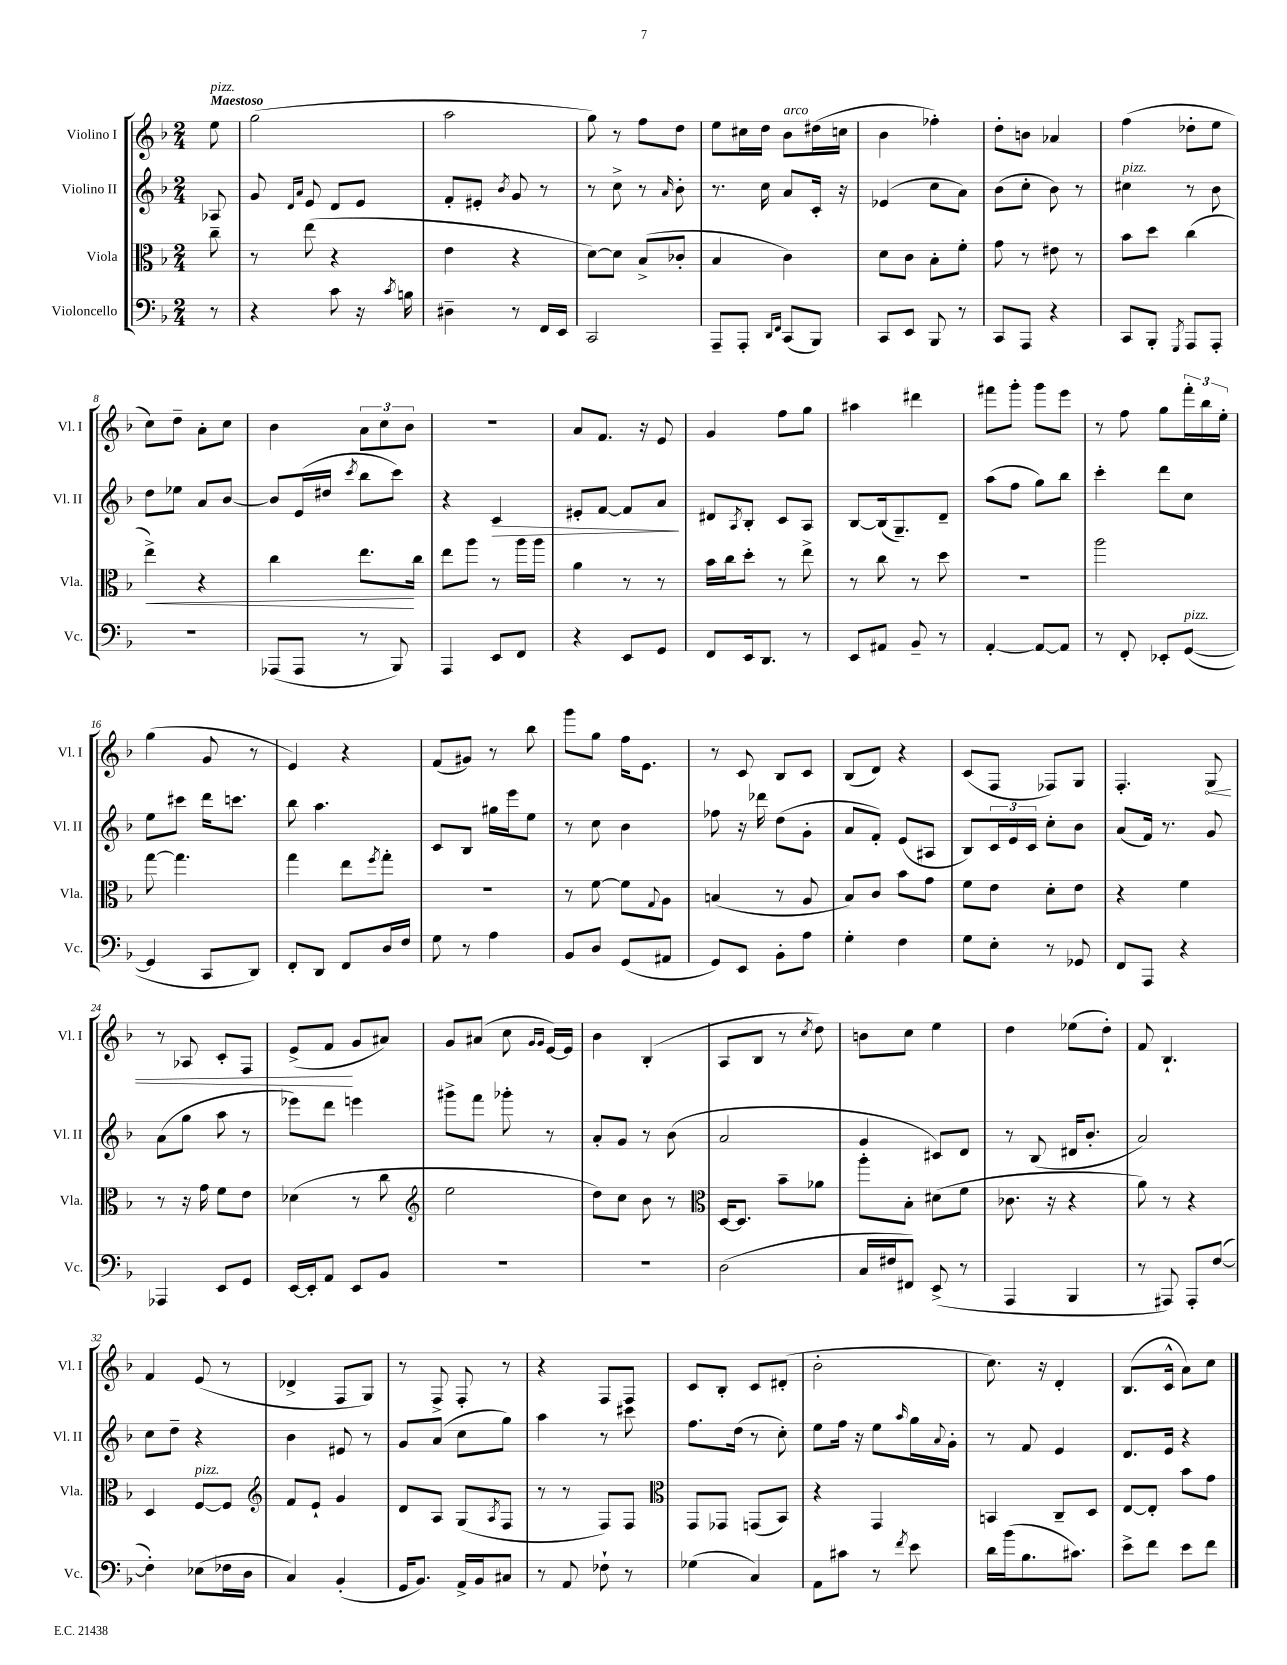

**kern	**kern	**kern	**kern
*staff4	*staff3	*staff2	*staff1
*clefF4	*clefC3	*clefG2	*clefG2
*k[b-]	*k[b-]	*k[b-]	*k[b-]
*M2/4	*M2/4	*M2/4	*M2/4
8r	8cc~	8A-	8ee
=	=	=	=
4r	8r	8g	(2gg
.	.	16qqd	.
.	.	16qqa	.
.	(8ee	8e	.
8c	4r	8d	.
16r	.	8e	.
8qc	.	.	.
16B	.	.	.
=	=	=	=
4D#~	4e	8f'	2aa
.	.	8e#'	.
.	.	8qb-	.
8r	4r	8g	.
16FF	.	8r	.
16EE	.	.	.
=	=	=	=
2CC	[8d)	8r	8gg)
.	8d]	8cc^	8r
.	(8B-^	8r	8ff
.	.	16qqa	.
.	8c-'	8b-'	8dd
=	=	=	=
8AAA~	4B-	8.r	8ee
8AAA'	.	.	16cc#
.	.	16cc	16dd
16qqDD	.	.	.
16qqFF	.	.	.
(8CC	4c)	8a	8b-
8BBB-)	.	16c'	(16dd#
.	.	16r	16cc
=	=	=	=
8CC	8d	(4e-	4b-
8EE	8c	.	.
8BBB-	8B-'	8cc	4ff-')
8r	8f'	8a)	.
=	=	=	=
8CC	8g	(8b-	8dd'
8AAA	8r	8cc'	8b
4r	8e#	8b-)	4a-
.	8r	8r	.
=	=	=	=
8CC	8b-	4cc#	(4ff
8BBB-'	8dd	.	.
8qGGG	.	.	.
8AAA	(4cc	8r	8dd-'
8AAA'	.	8b-	8ee
=	=	=	=
2r	4ee^)	8dd	8cc)
.	.	8ee-	8dd~
.	4r	8a	8a'
.	.	[8b-	8cc
=	=	=	=
(8AAA-	4cc	8b-]	4b-
8AAA-	.	(16e	.
.	.	16dd#	.
.	.	8qccc	.
8r	8.ee	8bb-	12a
.	.	.	12cc
8BBB-)	.	8ccc)	.
.	.	.	12b-
.	16cc	.	.
=	=	=	=
4AAA	8ee	4r	2r
.	8aa	.	.
8EE	8r	4c	.
8FF	16aa	.	.
.	16aa	.	.
=	=	=	=
4r	4a	8e#'	8a
.	.	[8f	8.f
8EE	8r	8f]	.
.	.	.	16r
8GG	8r	8a	8e
=	=	=	=
8FF	16b-	8d#	4g
.	16cc	.	.
.	.	8qA	.
16EE	8dd'	8B-'	.
8.DD	.	.	.
.	8r	8c	8ff
8r	8ee^	8A	8gg
=	=	=	=
8EE	8r	[8B-	4aa#
8AA#	8cc	(16B-]	.
.	.	8.G~)	.
8BB-~	8r	.	4ddd#
8r	8dd	8d~	.
=	=	=	=
[4AA'	2r	(8aa	8fff#
.	.	8ff	8ggg'
8AA_	.	8gg)	8ggg
8AA]	.	8bb-	8eee
=	=	=	=
8r	2aa	4ccc'	8r
8FF'	.	.	8ff
8EE-'	.	8ddd	8gg
([8GG	.	8cc	24fff'
.	.	.	24bb-
.	.	.	24ee'
=	=	=	=
4GG]	[8gg	8ee	(4gg
.	4.gg]	8ccc#	.
8CC	.	16ddd	8g
.	.	8.ccc	.
8DD)	.	.	8r
=	=	=	=
8FF'	4gg	8bb-	4e)
8DD	.	4.aa	.
8FF	8ee	.	4r
.	8qff	.	.
16D	8gg'	.	.
16F	.	.	.
=	=	=	=
8G	2r	8c	(8f
8r	.	8B-	8g#)
4A	.	16gg#	8r
.	.	16eee	.
.	.	8ee	8bb-
=	=	=	=
8BB-	8r	8r	8ggg
8D	[8f	8cc	8gg
(8GG	8f]	4b-	16ff
.	.	.	8.e
.	8qqG	.	.
8AA#	8A	.	.
=	=	=	=
8GG)	(4B	8ff-	8r
8EE	.	16r	8c
.	.	16ddd-	.
8BB-'	8r	(8dd	8B-
8A	8A	8g'	8c
=	=	=	=
4G'	8B-)	8a	(8B-
.	8c	8f')	8d)
4F	8b-	(8e	4r
.	8g	8A#	.
=	=	=	=
8G	8f	8B-)	(8c
8E'	8e	24c	8F
.	.	24e	.
.	.	24c	.
8r	8d'	8cc'	8F-)
8GG-	8e	8b-	8G
=	=	=	=
8FF	4r	(8a	4.F'
8AAA	.	16f)	.
.	.	8.r	.
4r	4f	.	.
.	.	8g	8G
=	=	=	=
4AAA-	8r	(8a	8r
.	16r	8gg	8A-
.	16g	.	.
8EE	8f	8aa	8c'
8GG	8e	8r	8F
=	=	=	=
[16EE	(4d-	8eee-)	(8e^
16EE']	.	.	.
8AA	.	8ddd	8f
8EE	8r	4eee	8g
8BB-	8cc	.	8a#)
=	=	=	=
*	*clefG2	*	*
2r	2ee	8ggg#^	8g
.	.	8fff	(8a#
.	.	8ggg-'	8cc
.	.	.	16qqg
.	.	.	16qqg
.	.	8r	[16e)
.	.	.	16e]
=	=	=	=
2r	8dd)	8a'	4b-
.	8cc	8g	.
.	8b-	8r	(4B-'
.	8r	(8b-	.
=	=	=	=
*	*clefC3	*	*
(2D	[16D	2a	8A
.	8.D]	.	.
.	.	.	8B-
.	8b-~	.	8r
.	.	.	8qcc
.	8a-	.	8dd)
=	=	=	=
16C	8aa'	4g	8b
16F#	.	.	.
8FF#)	8B-'	.	8cc
(8EE^	(8d#	8c#)	4ee
8r	8f	8d	.
=	=	=	=
4AAA	8.c-	8r	4dd
.	.	(8B-	.
.	16r	.	.
4BBB-	4r	16d#	(8ee-
.	.	8.b-'	.
.	.	.	8dd')
=	=	=	=
8r	8a)	2a)	8f
8AAA#)	8r	.	4.B-`
8AAA#'	4r	.	.
([8F	.	.	.
=	=	=	=
4F'])	4D	8cc	4f
.	.	8dd~	.
(8E-	[8F	4r	(8e
16F-	8F]	.	8r
16D	.	.	.
=	=	=	=
*	*clefG2	*	*
4C)	8f	4b-	4d-^
.	8e`	.	.
(4BB-'	4g	8e#	8F
.	.	8r	8G)
=	=	=	=
16GG	8d	8g	8r
8.BB-)	.	.	.
.	8A	(8a	8F^
16AA^	(8G	8cc	8F'
16BB-	.	.	.
.	8qA	.	.
8C#	8F	8gg)	8r
=	=	=	=
8r	8r	4aa	4r
8AA	8r	.	.
8F-`	8F)	8r	8F
8r	8F	8ccc#	8F
=	=	=	=
*	*clefC3	*	*
(4G-	8GG	8.ff	8c
.	8GG-	.	8B-'
.	.	(16dd	.
4C)	(8GG	8r	8c
.	8BB-)	8cc')	(8d#'
=	=	=	=
8AA	4r	8ee	2b-'
8c#	.	16ff	.
.	.	16r	.
8r	4GG	8ee	.
8qf	.	16qqaa	.
8e	.	16gg	.
.	.	8qqa	.
.	.	16g'	.
=	=	=	=
16d	4BB	8r	8.cc)
(16b-	.	.	.
8.B-	.	8f	.
.	.	.	16r
.	8C~	4e	4d'
8.c#)	.	.	.
.	8D	.	.
=	=	=	=
8e^	[8E	8.d	(8.B-
8f	8E']	.	.
.	.	16e	16c^^
8e	8b-	4r	8a)
8f	8g	.	8cc
==	==	==	==
*-	*-	*-	*-
